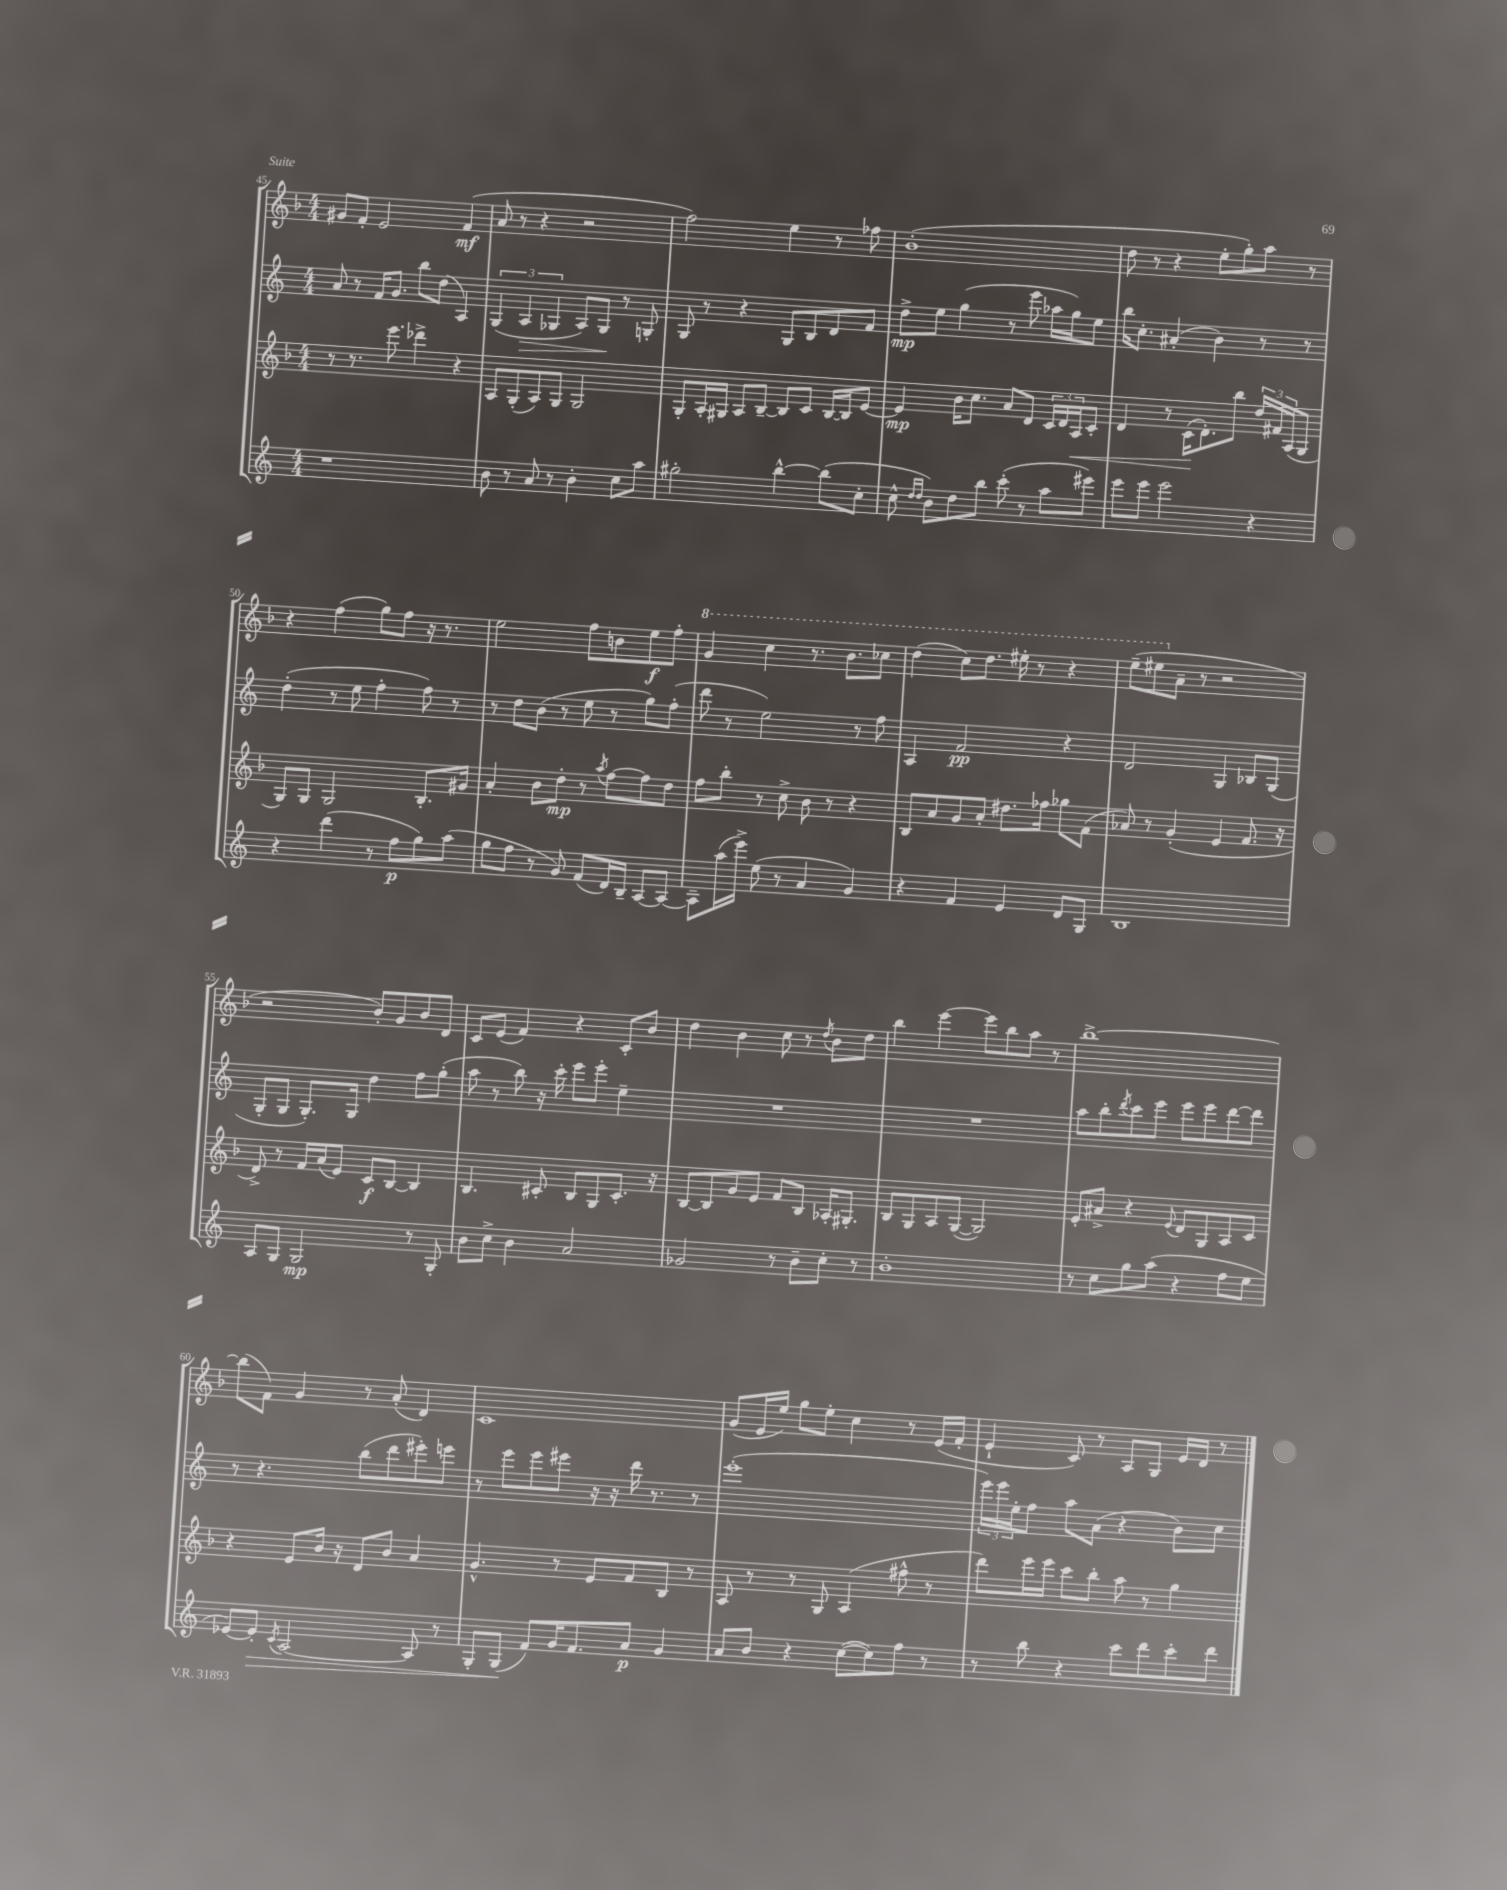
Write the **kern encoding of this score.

**kern	**kern	**kern	**kern
*staff4	*staff3	*staff2	*staff1
*clefG2	*clefG2	*clefG2	*clefG2
*k[]	*k[b-]	*k[]	*k[b-]
*M4/4	*M4/4	*M4/4	*M4/4
1r	8r	8a	8g#
.	8.r	8r	8f'
.	.	16f	2e
.	8.eee	8.g	.
.	4ddd-^	8bb	.
.	.	(8dd	.
.	4r	4A)	(4f
=	=	=	=
8b	8A	(6G	8a
8r	(8G'	.	8r
.	.	6A	.
8a	8A)	.	4r
.	.	6G-	.
8r	8G	.	.
4b'	2G	8A)	2r
.	.	8G-	.
8cc	.	8r	.
8aa	.	8G'	.
=	=	=	=
2gg#'	8G'	8G	2ff)
.	16A'	8r	.
.	16G#	.	.
.	8A	4r	.
.	[8B-~	.	.
[4bb^^	8B-]	8G	4ee
.	8c	8B	.
(8bb]	[16B-	8d	8r
.	16B-]	.	.
8cc'	[8e	8f	8ff-
=	=	=	=
8cc^^	4e]	8dd^	(1b-'
16qqdd	.	.	.
16qqdd	.	.	.
8b)	.	8ee	.
8dd	16b-	(4gg	.
.	8.cc	.	.
8bb	.	.	.
(8ccc'	8a	8r	.
8r	8d	8eee	.
8aa	24c	16aa-	.
.	24d	.	.
.	.	16gg)	.
.	24A	.	.
8eee#)	8c'	8ee	.
=	=	=	=
8eee	4d	16bb	8dd
.	.	8.cc'	.
8eee	.	.	8r
2eee	8r	(4a#'	4r
.	(16c	.	.
.	8.d')	.	.
.	.	4b)	8ee'
.	8bb-	.	8gg')
4r	24dd	8r	8aa
.	24f#	.	.
.	(24A	.	.
.	8G	8r	8r
=	=	=	=
4r	8G)	(4dd'	4r
.	8G	.	.
(4ddd	2G	8r	(4ff
.	.	8ee	.
8r	.	4ff'	8gg)
8ff	.	.	8ff
8gg)	8.B-'	8ff)	16r
.	.	.	8.r
(8aa	.	8r	.
.	16g#	.	.
=	=	=	=
8gg	4a'	8r	2ee
8ff	.	8dd	.
8r	8b-	(8b	.
8g)	8dd'	8r	.
(8f	8r	8ee	8ff
.	8qaa	.	.
16d)	[8ff	8r	8b
16B~	.	.	.
[8A	8ff]	8gg)	8ee
8A_	8dd	(8ff'	8ff'
=	=	=	=
8A~]	8ff	8ddd	4gg
(16aa	8bb-'	8r	.
16eee^)	.	.	.
(8ee	8r	2ee)	4ccc
8r	8cc^	.	.
4a	8b-	.	8.r
.	8r	.	.
.	.	.	8.bb-
4g)	4r	8r	.
.	.	8ff	8ccc-
=	=	=	=
4r	8B-	4A	(4ddd
.	8a	.	.
4f	8g	2f	8ccc)
.	8a'	.	8.ddd
4e	8.dd#	.	.
.	.	.	16eee#'
.	.	.	8r
.	16ff-	.	.
8d	8gg-	4r	4r
8G	(8f	.	.
=	=	=	=
1B	8a-)	2d	(8eee~
.	8r	.	8eee#
.	(4g'	.	8a~
.	.	.	8r
.	4e	4G	2r
.	8.f	8B-	.
.	.	(8G	.
.	16r	.	.
=	=	=	=
8A	8d^)	8G'	2r
8G	8r	8G	.
2G	16f	8.G')	.
.	(16a	.	.
.	8e)	.	.
.	.	16G	.
.	8c	4dd	8b-')
.	[8B-	.	8g
8r	4B-]	8ff	8b-
8G'	.	(8gg'	8d
=	=	=	=
8b	4.B-	8aa	8c
8cc^	.	8r	(8e
4b	.	8bb)	4f)
.	8c#'	16r	.
.	.	16ccc'	.
2a	8B-	8eee	4r
.	8G	8eee'	.
.	8.c#'	4ee~	8c'
.	.	.	8b-
.	16r	.	.
=	=	=	=
2g-	[8B-	1r	4dd
.	8B-]	.	.
.	8g	.	4b-
.	8e	.	.
8r	8f	.	8cc
8b~	8B-	.	8r
.	.	.	8qdd
8cc'	16A-'	.	8b-
.	8.G#'	.	.
8r	.	.	8dd
=	=	=	=
1b'	8B-	1r	4bb-
.	8G	.	.
.	8A	.	[4eee
.	([8G	.	.
.	2G])	.	8eee]
.	.	.	8bb-
.	.	.	8aa
.	.	.	8r
=	=	=	=
8r	8e'	8aa	[1bb-^
8cc	8a#^	8bb'	.
.	.	8qddd	.
8gg	4r	8ccc	.
(8aa	.	8eee	.
.	8qqe	.	.
4r	8d	8eee	.
.	8G	8eee	.
8ff	8A	[8ddd	.
8ee	8c	8ddd]	.
=	=	=	=
[8e-)	4r	8r	(8bb-]
8e-']	.	4.r	8f)
8qc	.	.	.
[2A	8e	.	4g
.	16b-	.	.
.	16r	.	.
.	8d	(8bb	8r
.	8b-	8ddd	(8a'
8A]	4a	8eee#')	4d)
8r	.	8eee	.
=	=	=	=
8G'	4.g^^	8r	1c
(8G	.	8eee	.
8f)	.	8eee	.
16g	8r	8eee#	.
8.f	.	.	.
.	8e	16r	.
.	.	16r	.
8a	8f	16ddd	.
.	.	8.r	.
4g	8B-	.	.
.	8r	8r	.
=	=	=	=
8a	8A	(1eee'	(8g
8b	8r	.	16e
.	.	.	16ee)
4r	8r	.	8gg
.	8G	.	8ee'
([8cc	(4A	.	4cc
8cc])	.	.	.
8ff	8ff#^^	.	8r
8r	8r	.	(16e
.	.	.	16f'
=	=	=	=
8r	8ddd)	24eee)	4e`
.	.	24eee	.
.	.	24ee'	.
8bb	16eee	8ff	.
.	16eee	.	.
4r	8ccc	8aa	8c)
.	8bb-'	(8a	8r
8ccc	8aa	4r	8A
8ddd	8r	.	8G
8ccc'	4gg	8b)	16e
.	.	.	16d
8ddd	.	8cc	8r
==	==	==	==
*-	*-	*-	*-
